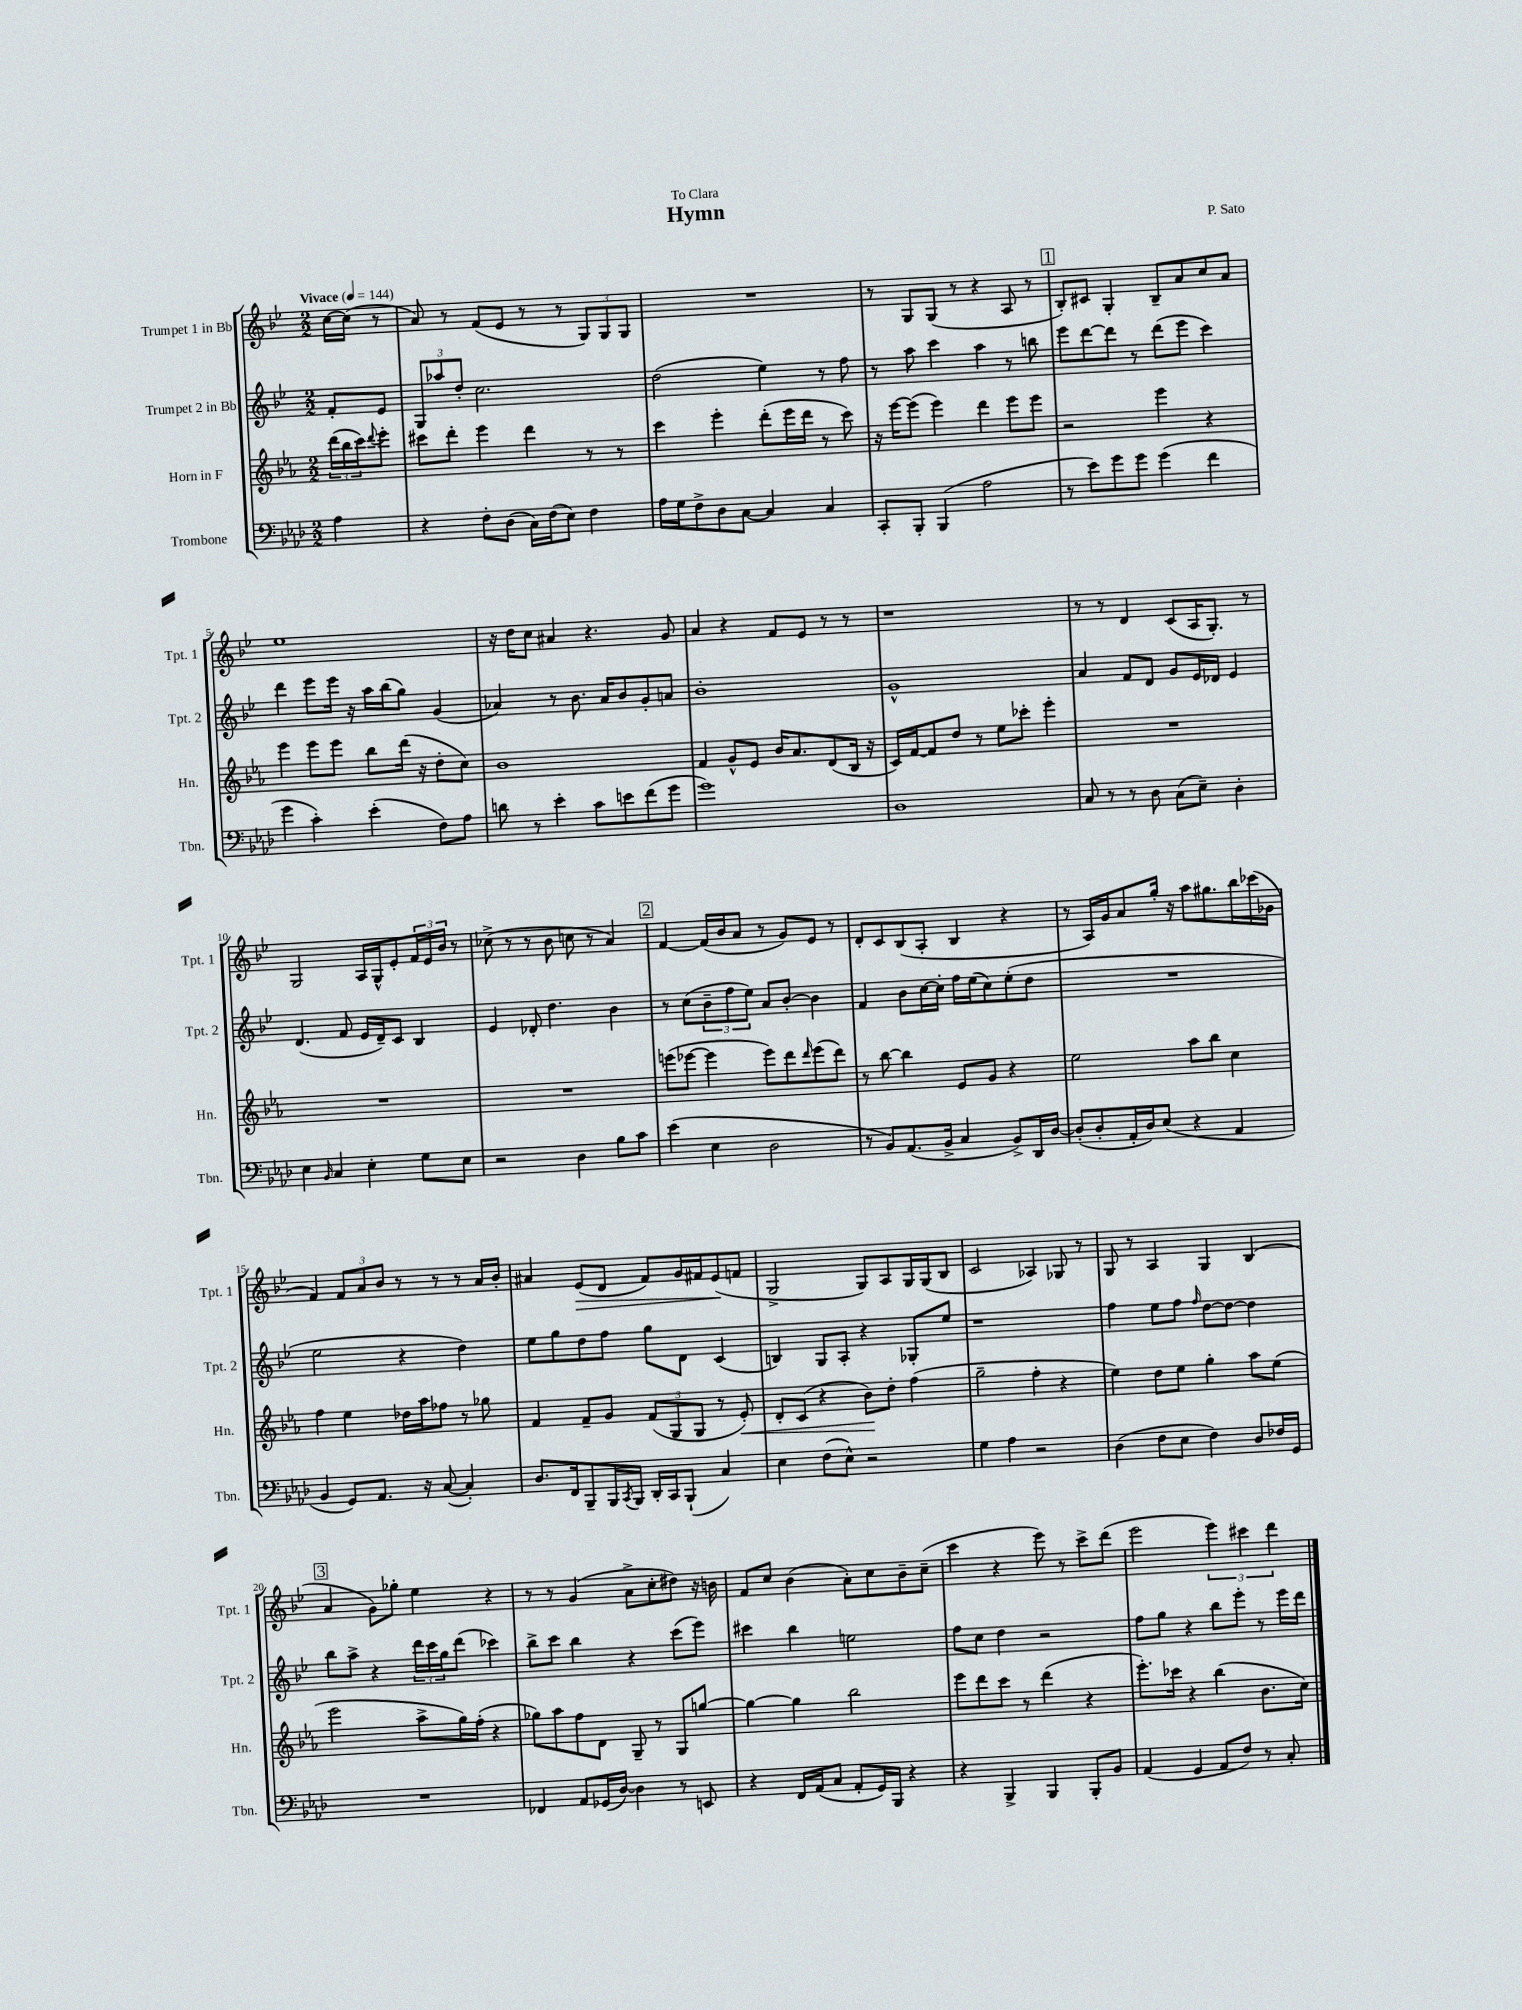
\header { title = "Hymn" composer = "P. Sato" dedication = "To Clara" }
<<
\new StaffGroup <<
\new Staff = "s0" \with { instrumentName = "Trumpet 1 in Bb" shortInstrumentName = "Tpt. 1" } {
    \clef treble \key bes \major \numericTimeSignature \time 2/2 \partial 4 \tempo "Vivace" 4 = 144
    c''16~ c''16( r8 |
    a'8) r8 f'8( ees'8 r8 r8 \tuplet 3/2 { g8) g8 g8 } |
    R1 |
    r8 g8 g8( r8 r4 a8 r8 |
    \mark \markup { \box "1" } bes8-.) cis'8 g4-. bes8-- a'8 c''8 a'8 |
    ees''1 |
    r16 d''16 c''8 ais'4 r4. g'8 |
    a'4 r4 f'8 ees'8 r8 r8 |
    r1 |
    r8 r8 d'4 c'8( a16 g8.-.) r8 |
    g2 a16 g16-^ ees'8-. \tuplet 3/2 { f'16 ees'16 bes'16 } r8 |
    ces''8->( r8 r8 bes'8 c''8 r8 a'4) |
    \mark \markup { \box "2" } f'4~ f'16( bes'16 a'8 r8 g'8) ees'8 r8 |
    d'8-. c'8 bes8( a8-. bes4 r4 |
    r8 a16) g'16 a'8 g''16-. r16 a''8 gis''8. bes''16 ces'''16( ges'16 |
    f'4) \tuplet 3/2 { f'8 a'8 bes'8 } r8 r8 r8 a'16 bes'16-. |
    ais'4 ees'8\>( d'8 f'8) g'16 fis'16 ees'8\!( f'8 |
    g2-> g8) a8 g16 g16( bes8 |
    c'2 aes4) ges8 r8 |
    g8 r8 a4 g4 bes4( |
    \mark \markup { \box "3" } a'4 g'8) ges''8-. ees''4 r4 |
    r8 r8 g'4( a'8-> c''8-. dis''8) r16 b'16 |
    f'8 c''8 bes'4( a'8-.) c''8 bes'8-- c''8--( |
    c'''4 r4 ees'''8) r8 c'''8-> d'''8( |
    ees'''2 \tuplet 3/2 { ees'''4) cis'''4 d'''4 } \bar "|." |
}
\new Staff = "s1" \with { instrumentName = "Trumpet 2 in Bb" shortInstrumentName = "Tpt. 2" } {
    \clef treble \key bes \major \numericTimeSignature \time 2/2 \partial 4
    f'8-. ees'8 |
    \tuplet 3/2 { g8 aes''8 d''8-. } c''2. |
    d''2( ees''4) r8 f''8 |
    r8 a''8 c'''4 a''4 r8 b''8 |
    \mark \markup { \box "1" } ees'''8 d'''8~ d'''8 r8 d'''8( ees'''8 c'''4) |
    d'''4 ees'''8 ees'''16 r16 a''16 bes''16( g''8) g'4( |
    aes'4) r8 bes'8. aes'16 bes'8 g'8-. a'8 |
    bes'1-. |
    g'1-^ |
    a'4 f'8 d'8 g'8 ees'16 des'16 ees'4 |
    d'4.( f'8 ees'16 d'16--) c'8 bes4 |
    ees'4 des'8-. d''4. bes'4 |
    \mark \markup { \box "2" } r8 c''8( \tuplet 3/2 { bes'8-- f''8 ees''8) } a'8 bes'8~-. bes'4 |
    f'4 bes'8 c''16~ c''16-. f''16 ees''16( c''8) ees''8-.( d''8 |
    R1 |
    ees''2 r4 d''4) |
    ees''8 g''8 d''8 f''8 g''8 d'8 c'4( |
    b4) g8 a8-. r4 ges8-. ees''8 |
    r1 |
    f''4 ees''8 f''8 \grace { f''16 } d''8~ d''8~ d''4 |
    \mark \markup { \box "3" } bes''8 a''8-> r4 \tuplet 3/2 { d'''16 c'''16 g''16 } d'''8( ces'''4) |
    bes''8-> c'''8 bes''4 r4 c'''8( ees'''8) |
    cis'''4 bes''4 e''2 |
    f''8 c''8 d''4 r2 |
    f''8 g''8 r4 bes''8 ees'''8-. r8 ees'''16 d'''16 \bar "|." |
}
\new Staff = "s2" \with { instrumentName = "Horn in F" shortInstrumentName = "Hn." } {
    \clef treble \key ees \major \numericTimeSignature \time 2/2 \partial 4
    \tuplet 3/2 { d'''16( bes''16 c'''16) } \appoggiatura { d'''8 } ees'''8-. |
    cis'''8 d'''8-. ees'''4 d'''4 r8 r8 |
    c'''4 ees'''4-. d'''8-.( ees'''16 d'''16 r8 c'''8) |
    r16 ees'''16~ ees'''8( ees'''4) d'''4 ees'''8 ees'''8 |
    \mark \markup { \box "1" } r2 ees'''4 r4 |
    ees'''4 ees'''8 ees'''8 bes''8 d'''16( r16 d''8-. c''8) |
    bes'1 |
    f'4 g'8-^ ees'8 bes'16 aes'8. d'8( bes16 r16 |
    c'16) f'16~ f'8 d''8 r8 ees''8 ces'''8-. ees'''4-. |
    R1 |
    R1 |
    R1 |
    \mark \markup { \box "2" } e'''8( ees'''8~ ees'''4 ees'''8) d'''8 \grace { d'''16 } ees'''8( d'''8) |
    r8 bes''8~ bes''4 ees'8 g'8 r4 |
    ees''2 aes''8 bes''8 c''4 |
    f''4 ees''4 des''16 aes''16 fes''8 r8 ges''8 |
    f'4 f'8-- g'8 \tuplet 3/2 { f'8( g8 g8 } r8 ees'8-.\<) |
    d'8-. c'8( r4 bes'8\!) d''8-. f''4( |
    g''2-- f''4-. r4 |
    ees''4) d''8 ees''8 g''4-. aes''8 ees''8( |
    \mark \markup { \box "3" } ees'''2 aes''8-> g''16) f''16-.( r4 |
    ges''8) aes''8 f''8 d'8 g8-- r8 g8 g''8~ |
    g''4~ g''4 bes''2 |
    ees'''8 d'''8 c'''8 r8 d'''4( r4 |
    ees'''8.-.) ces'''16 r4 bes''4( bes'8. c''16) \bar "|." |
}
\new Staff = "s3" \with { instrumentName = "Trombone" shortInstrumentName = "Tbn." } {
    \clef bass \key aes \major \numericTimeSignature \time 2/2 \partial 4
    aes4 |
    r4 f8-. des8( c16) f16( ees8) f4 |
    aes16 g16 f8-> des8 c8~ c4 c4 |
    c,8-. bes,,8-. bes,,4( aes2 |
    \mark \markup { \box "1" } r8 ees'8) g'8 g'8 g'4( f'4 |
    g'4 c'4-.) ees'4-.( f8) aes8 |
    d'8 r8 ees'4-. c'8 e'8 f'8( g'8 |
    g'1) |
    des1 |
    c8 r8 r8 des8 c8( ees8--) des4-. |
    ees4 \grace { bes,16 } c4 ees4-. g8 ees8 |
    r2 des4 bes8 c'8 |
    \mark \markup { \box "2" } ees'4( ees4 des2 |
    r8 bes,8) aes,8.( bes,16-> c4 bes,8->) des,16 des16~ |
    des8-.( des8-. aes,16-. des16) ees8( r4 aes,4 |
    bes,4 g,8) aes,8. r16 c8~( c4-.) |
    des8. f,16 bes,,8-- bes,,16 \acciaccatura { c,8 } bes,,16 des,16-. c,16 bes,,8-!( c4) |
    ees4 f8( ees8-^) r2 |
    g4 aes4 r2 |
    des4( f8 ees8 f4) des8 fes16 g,16 |
    \mark \markup { \box "3" } R1 |
    fes,4 aes,8 ges,16( des16~) des4 r8 e,8 |
    r4 f,16 aes,16( c8 aes,8-. g,16) bes,,16 r4 |
    r4 bes,,4-> bes,,4 bes,,8-. bes,8 |
    aes,4( g,4 aes,8 f8) r8 c8-. \bar "|." |
}
>>
>>
